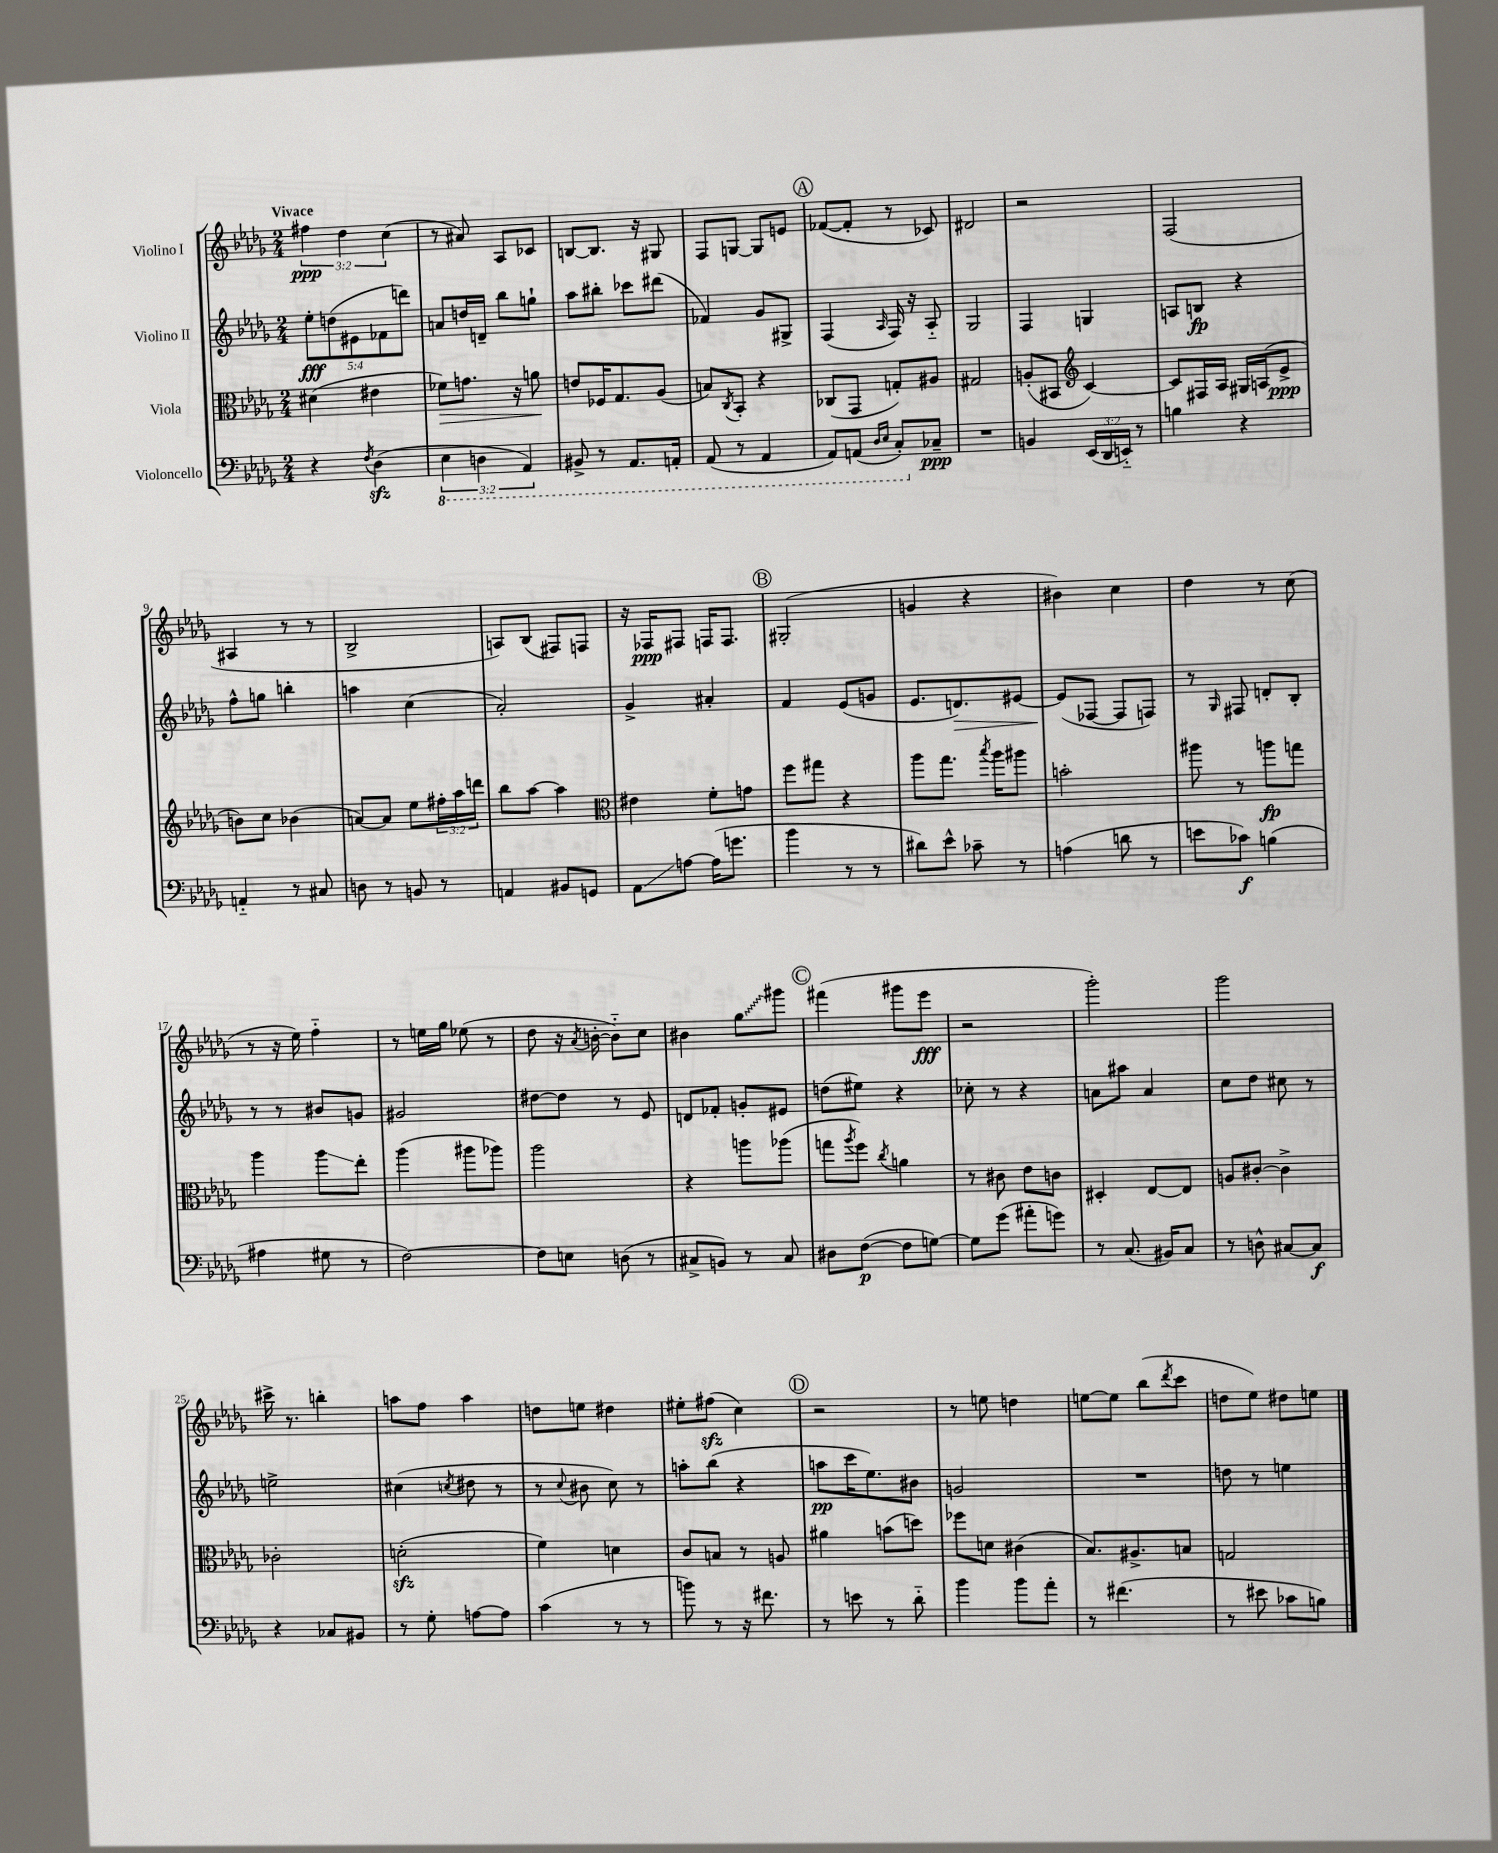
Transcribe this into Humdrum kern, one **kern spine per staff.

**kern	**kern	**kern	**kern
*staff4	*staff3	*staff2	*staff1
*clefF4	*clefC3	*clefG2	*clefG2
*k[b-e-a-d-g-]	*k[b-e-a-d-g-]	*k[b-e-a-d-g-]	*k[b-e-a-d-g-]
*M2/4	*M2/4	*M2/4	*M2/4
4r	(4d#	10ee-'	6ff#
.	.	(10dd	.
.	.	.	6dd-
.	.	10e#	.
8qF	.	.	.
(4D-	4e#	.	.
.	.	10f-	.
.	.	.	(6cc
.	.	10ddd)	.
=	=	=	=
6EE-	8f-)	8a	8r
.	8.g	16dd	8a#)
6DD	.	.	.
.	.	16d~	.
.	.	8bb-	8A-
.	16r	.	.
6AAA-)	.	.	.
.	8a	8gg`	8c-
=	=	=	=
8BBB#^	8e	8aa-	[8B
8r	16F-	8bb#'	8.B]
.	8.G-	.	.
8.AAA-	.	8ccc-	.
.	.	.	16r
.	(8A-	(8ddd#	8G#
16AAA'	.	.	.
=	=	=	=
(8AAA-	8B)	4f-)	8F
.	8qC	.	.
8r	8BB-'	.	[8G
4AAA-	4r	8g-	8G]
.	.	8G#^	8e
=	=	=	=
8AAA-)	(8C-	(4F	([8f-
(8AAA	8GG-	.	8f-']
16qqDD-	.	.	.
16qqEE-	.	16qqA-	.
8CC')	8G')	16F)	8r
.	.	16r	.
8C-~	8A#	8A-'~	8c-)
=	=	=	=
2r	2G#	2G-	2d#
=	=	=	=
4BB	(8A'	4F	2r
.	8BB#	.	.
*	*clefG2	*	*
(24EE-	[4c)	4G	.
24DD-	.	.	.
24EE'~)	.	.	.
8r	.	.	.
=	=	=	=
4B	8c]	8A	(2F
.	16F#	8B	.
.	16A-	.	.
4r	16G#	4r	.
.	(16A	.	.
.	8e-^	.	.
=	=	=	=
4AA'~	8b)	8ff^^	4A#
.	8cc	8gg	.
8r	(4b-	4bb'	8r
8C#	.	.	8r
=	=	=	=
8D	[8a)	4aa	2B-^
8r	8a]	.	.
8BB	8ee-	(4cc	.
8r	24ff#'	.	.
.	24aa-	.	.
.	24ddd	.	.
=	=	=	=
4AA	8bb-	2a-')	8A)
.	[8aa-	.	(8B-
8BB#	4aa-]	.	8F#)
8GG	.	.	8F
=	=	=	=
*	*clefC3	*	*
8AA-	4e#	4g-^	16r
.	.	.	16F-
[8A	.	.	8F#
(16A]	8f'	4a#'	16F
8.g	.	.	8.F
.	8g	.	.
=	=	=	=
4b-	8ff	4f	(2G#'
.	8gg#	.	.
8r	4r	(8e-	.
8r	.	8g	.
=	=	=	=
8d#)	8aa-	8.e-	4g
8e-^^	8.gg-	.	.
.	.	8.d)	.
8c-~	.	.	4r
.	8qbb-	.	.
.	16aa-	.	.
8r	8aa#	[8e#	.
=	=	=	=
(4A	2b'	(8e#]	4b#)
.	.	[8F-	.
8d	.	8F-]	4cc
8r	.	8F)	.
=	=	=	=
8e	8aa#	8r	4dd-
.	.	16qqG-	.
8c-)	8r	8F#	.
(4B	8aa	8d'	8r
.	8gg	8B-'	(8cc
=	=	=	=
4A#	4aa-	8r	8r
.	.	8r	16r
.	.	.	16ee-)
8G#	8aa-	8b#	4ff'~
8r	8ee-'	8g	.
=	=	=	=
[2F)	(4aa-	2g#	8r
.	.	.	16ee
.	.	.	16gg-
.	8aa#	.	(8ee-
.	8aa-)	.	8r
=	=	=	=
8F]	2aa-	[8dd#	8dd-
8E	.	8dd#]	16r
.	.	.	8qa-
.	.	.	[16b'
(8D	.	8r	8b'~])
8r	.	8e-	8cc
=	=	=	=
8C#^	4r	8d	4b#
8BB)	.	8f-'	.
8r	8aa	8g'	8gg-
8C#	(8aa-	8e#	8ggg#
=	=	=	=
8D#	8gg	(8dd	(4fff#
.	8qaa-	.	.
([8F	8ff)	8ee#)	.
.	8qcc	.	.
8F]	4a	4r	8ggg#
[8G)	.	.	8eee-
=	=	=	=
8G]	8r	8cc-'	2r
(8g-	8c#	8r	.
8a#'	8e-	4r	.
8g)	8c	.	.
=	=	=	=
8r	4D#'	8a	2ggg-')
(8.C	.	8aa#	.
.	[8E-	4a	.
16BB#)	.	.	.
8C	8E-]	.	.
=	=	=	=
8r	8A	8cc	2ggg-
8D^^	[8c#'	8dd-	.
[8C#	4c#^]	8cc#	.
8C#]	.	8r	.
=	=	=	=
4r	2c-'	2ee^	16ccc#^
.	.	.	8.r
8C-	.	.	4bb'
8BB#	.	.	.
=	=	=	=
8r	(2d'	(4cc#	8aa
8G-'	.	.	8ff
.	.	8qcc	.
[8A	.	8dd#	4aa
8A]	.	8r	.
=	=	=	=
(4c	4f)	8r	8dd
.	.	8qqcc	.
.	.	8b#	8ee
8r	4d	8cc)	4dd#
8r	.	8r	.
=	=	=	=
8b)	8c	8aa'	8ee#'
8r	8B	(8bb-	(8ff#
16r	8r	4r	4cc)
8.f#	.	.	.
.	8A	.	.
=	=	=	=
8r	4a#	8aa	2r
8e	.	16ccc	.
.	.	8.ee-)	.
8r	(8b	.	.
8d-'~	8dd)	8b#	.
=	=	=	=
4b-	8ff-	2g	8r
.	8d	.	8ee
8b-	(4c#	.	4dd
8a-'	.	.	.
=	=	=	=
8r	8.B-)	2r	[8ee
(4.f#	.	.	8ee]
.	8.A#^	.	.
.	.	.	(8bb-
.	.	.	8qddd-
.	8B	.	8ccc
=	=	=	=
8r	2G	8dd	8dd
8e#	.	8r	8ee-)
8c-	.	4ee	8dd#
8B)	.	.	8ee
==	==	==	==
*-	*-	*-	*-
